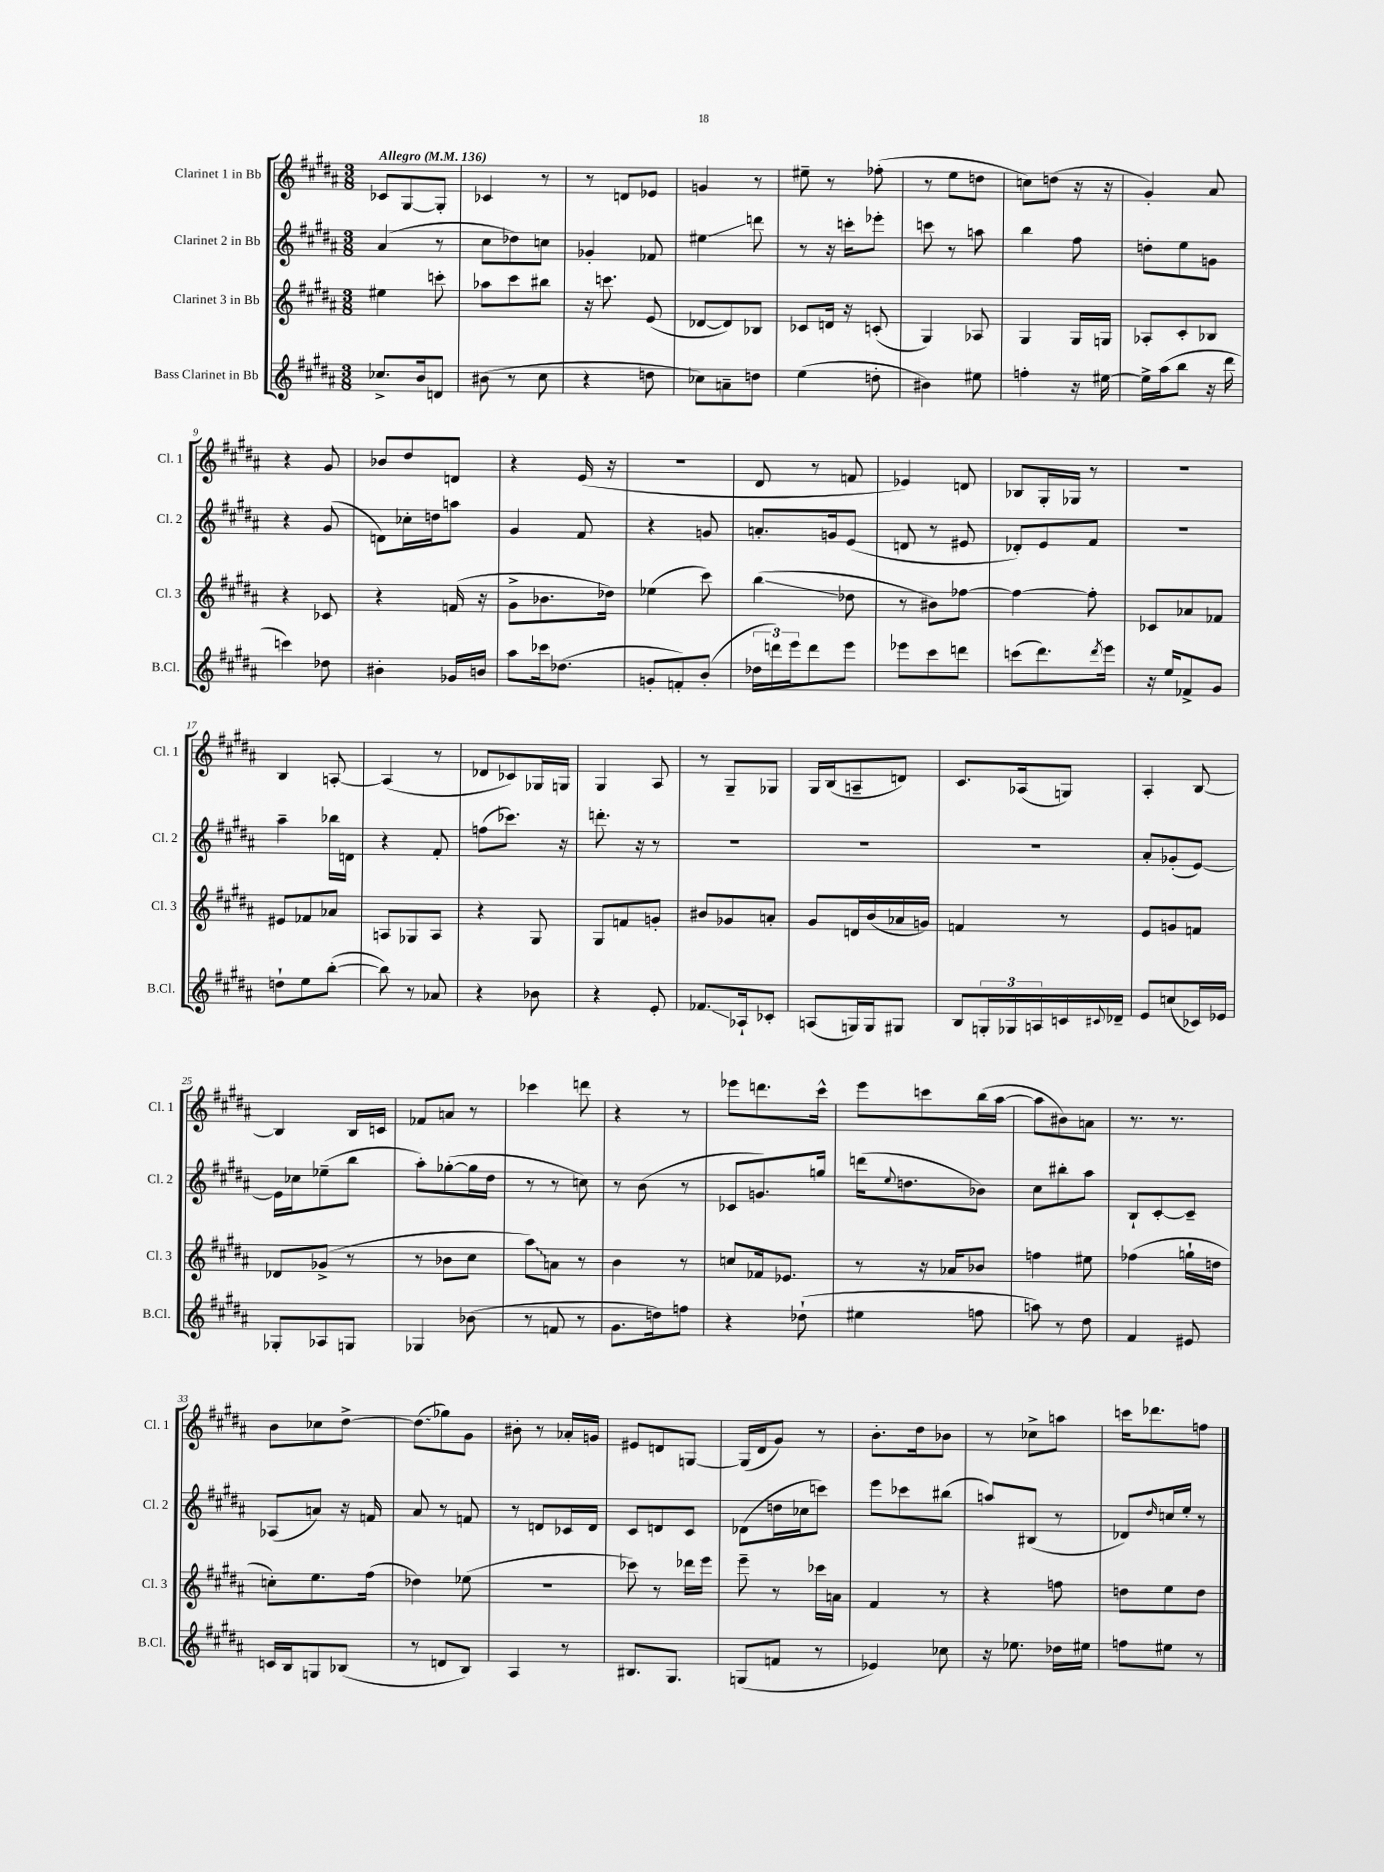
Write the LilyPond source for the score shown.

<<
\new StaffGroup <<
\new Staff = "s0" \with { instrumentName = "Clarinet 1 in Bb" shortInstrumentName = "Cl. 1" } {
    \clef treble \key b \major \numericTimeSignature \time 3/8 \tempo "Allegro" 4 = 136
    ces'8 gis8~ gis8-. |
    ces'4 r8 |
    r8 d'8 ees'8 |
    g'4 r8 |
    eis''8-- r8 fes''8-.( |
    r8 e''8 d''8 |
    c''8) d''8( r16 r16 |
    gis'4-.) ais'8 |
    r4 gis'8 |
    bes'8 dis''8 d'8 |
    r4 e'16( r16 |
    R4. |
    dis'8 r8 f'8 |
    ees'4) d'8 |
    bes8 gis16-. ges16 r8 |
    R4. |
    b4 a8~-. |
    a4( r8 |
    des'8 ces'8) ges16 g16 |
    gis4 ais8 |
    r8 gis8-- ges8 |
    gis16 b16( a8-- d'8) |
    cis'8. aes16( g8) |
    ais4-. b8~ |
    b4 b16 c'16 |
    fes'8 a'8 r8 |
    ces'''4 d'''8 |
    r4 r8 |
    ees'''8 d'''8. cis'''16-^ |
    e'''8 c'''8 b''16( ais''16~ |
    ais''8 bis'8) a'8 |
    r8. r8. |
    b'8 ces''8 dis''8~-> |
    \once \override Glissando.style = #'zigzag dis''8\glissando( ges''8) gis'8 |
    bis'8-. r8 aes'16-. g'16 |
    eis'8 d'8 g8~ |
    g16( dis'16 gis'8) r8 |
    b'8.-. dis''16 bes'8 |
    r8 ces''8-> a''8 |
    c'''16 des'''8. f''8 \bar "|." |
}
\new Staff = "s1" \with { instrumentName = "Clarinet 2 in Bb" shortInstrumentName = "Cl. 2" } {
    \clef treble \key b \major \numericTimeSignature \time 3/8
    ais'4( r8 |
    cis''8 des''8) c''8 |
    ges'4-. fes'8 |
    eis''4\glissando d'''8 |
    r8 r16 c'''16-. ees'''8-. |
    c'''8 r8 a''8 |
    b''4 fis''8 |
    d''8-. e''8 g'8 |
    r4 gis'8( |
    d'8) ces''16-. d''16 a''8 |
    gis'4 fis'8 |
    r4 g'8 |
    a'8.-. g'16 e'8( |
    d'8 r8 eis'8 |
    des'8-.) e'8 fis'8 |
    R4. |
    ais''4-- bes''16 d'16 |
    r4 fis'8-. |
    f''8( ces'''8.) r16 |
    d'''8.-. r16 r8 |
    R4. |
    R4. |
    R4. |
    ais'8-. ges'8-.( e'8~) |
    e'16 ces''16 ees''8--( b''8 |
    ais''8-.) ges''8~-.( ges''16 dis''16 |
    r8 r8 c''8) |
    r8 b'8( r8 |
    ces'8 g'8.) g''16 |
    d'''16( \appoggiatura { e''8 } d''8. bes'8) |
    cis''8 bis''8-. ais''8 |
    b8-! cis'8~-. cis'8-- |
    aes8( a'8) r16 f'16 |
    ais'8 r8 f'8 |
    r8 d'8 ces'16 d'16 |
    cis'8 d'8 cis'8 |
    des'8( d''16 ces''16 c'''8) |
    e'''8 ces'''8 bis''8( |
    a''8) bis8( r8 |
    des'8) \grace { dis''16 } c''16 e''16-. r8 \bar "|." |
}
\new Staff = "s2" \with { instrumentName = "Clarinet 3 in Bb" shortInstrumentName = "Cl. 3" } {
    \clef treble \key b \major \numericTimeSignature \time 3/8
    eis''4 c'''8-. |
    aes''8 cis'''8 bis''8 |
    r16 c'''8. e'8( |
    des'8~ des'8) bes8 |
    ces'8 d'16 r16 c'8-.( |
    gis4) aes8 |
    gis4 gis16 g16 |
    aes8-. cis'8-. bes8 |
    r4 ces'8 |
    r4 f'16( r16 |
    gis'8-> bes'8. des''16) |
    ees''4( cis'''8) |
    b''4\glissando( des''8 |
    r8 bis'8) fes''8~ |
    fes''4~ fes''8-. |
    ces'8 aes'8 fes'8 |
    eis'8 fes'8 aes'8 |
    a8 ges8 a8 |
    r4 gis8 |
    gis8 f'8 g'8-. |
    bis'8 ges'8 a'8-. |
    gis'8 d'16 b'16( aes'16 g'16) |
    f'4 r8 |
    e'8 g'8 f'8 |
    des'8 ges'8->( r8 |
    r8 bes'8 cis''8 |
    \once \override Glissando.style = #'zigzag ais''8\glissando) a'8 r8 |
    b'4 r8 |
    c''8 fes'16 ees'8. |
    r8 r16 aes'16 bes'8 |
    f''4 eis''8 |
    fes''4( g''16-! d''16 |
    c''8-.) e''8. fis''16( |
    des''4) ees''8( |
    R4. |
    ces'''8) r8 des'''16 e'''16 |
    e'''8-- r8 ces'''16 a'16 |
    fis'4 r8 |
    r4 f''8 |
    d''8 e''8 d''8 \bar "|." |
}
\new Staff = "s3" \with { instrumentName = "Bass Clarinet in Bb" shortInstrumentName = "B.Cl." } {
    \clef treble \key b \major \numericTimeSignature \time 3/8
    ces''8.-> b'16 d'8 |
    bis'8( r8 cis''8 |
    r4 d''8 |
    ces''8) a'8-- d''8 |
    e''4( d''8-. |
    bis'4) eis''8 |
    f''4-. r16 eis''16~ |
    eis''16-> ais''16( b''8 r16 dis'''16 |
    c'''4) des''8 |
    bis'4-. ges'16 b'16 |
    ais''8 ces'''16 des''8.( |
    g'8-. f'8-.) b'8-.( |
    \tuplet 3/2 { des''16 d'''16) e'''16 } d'''8 e'''8 |
    ees'''8 cis'''8 d'''8 |
    c'''8( dis'''8.) \acciaccatura { dis'''8 } e'''16 |
    r16 e''16 fes'8-> gis'8 |
    d''8-! e''8 b''8~-.( |
    b''8) r8 aes'8 |
    r4 bes'8 |
    r4 e'8-. |
    fes'8.\glissando aes16-! ces'8-. |
    a8( g16) g16 gis8 |
    b8 \tuplet 3/2 { g16-. ges16 a16 } c'16 \appoggiatura { cis'8 } des'16-- |
    e'8 c''8( ces'16) ees'16 |
    ges8-. aes8 g8 |
    ges4 bes'8( |
    r8 f'8 r8 |
    gis'8. d''16) f''8 |
    r4 des''8-!( |
    eis''4 f''8 |
    a''8) r8 dis''8 |
    fis'4 eis'8 |
    c'16 b16 g8 bes8( |
    r8 d'8 b8) |
    ais4 r8 |
    bis8. gis8. |
    g8( f'8 r8 |
    ees'4) ces''8 |
    r16 ees''8. des''16 eis''16 |
    f''8 eis''8 r8 \bar "|." |
}
>>
>>
